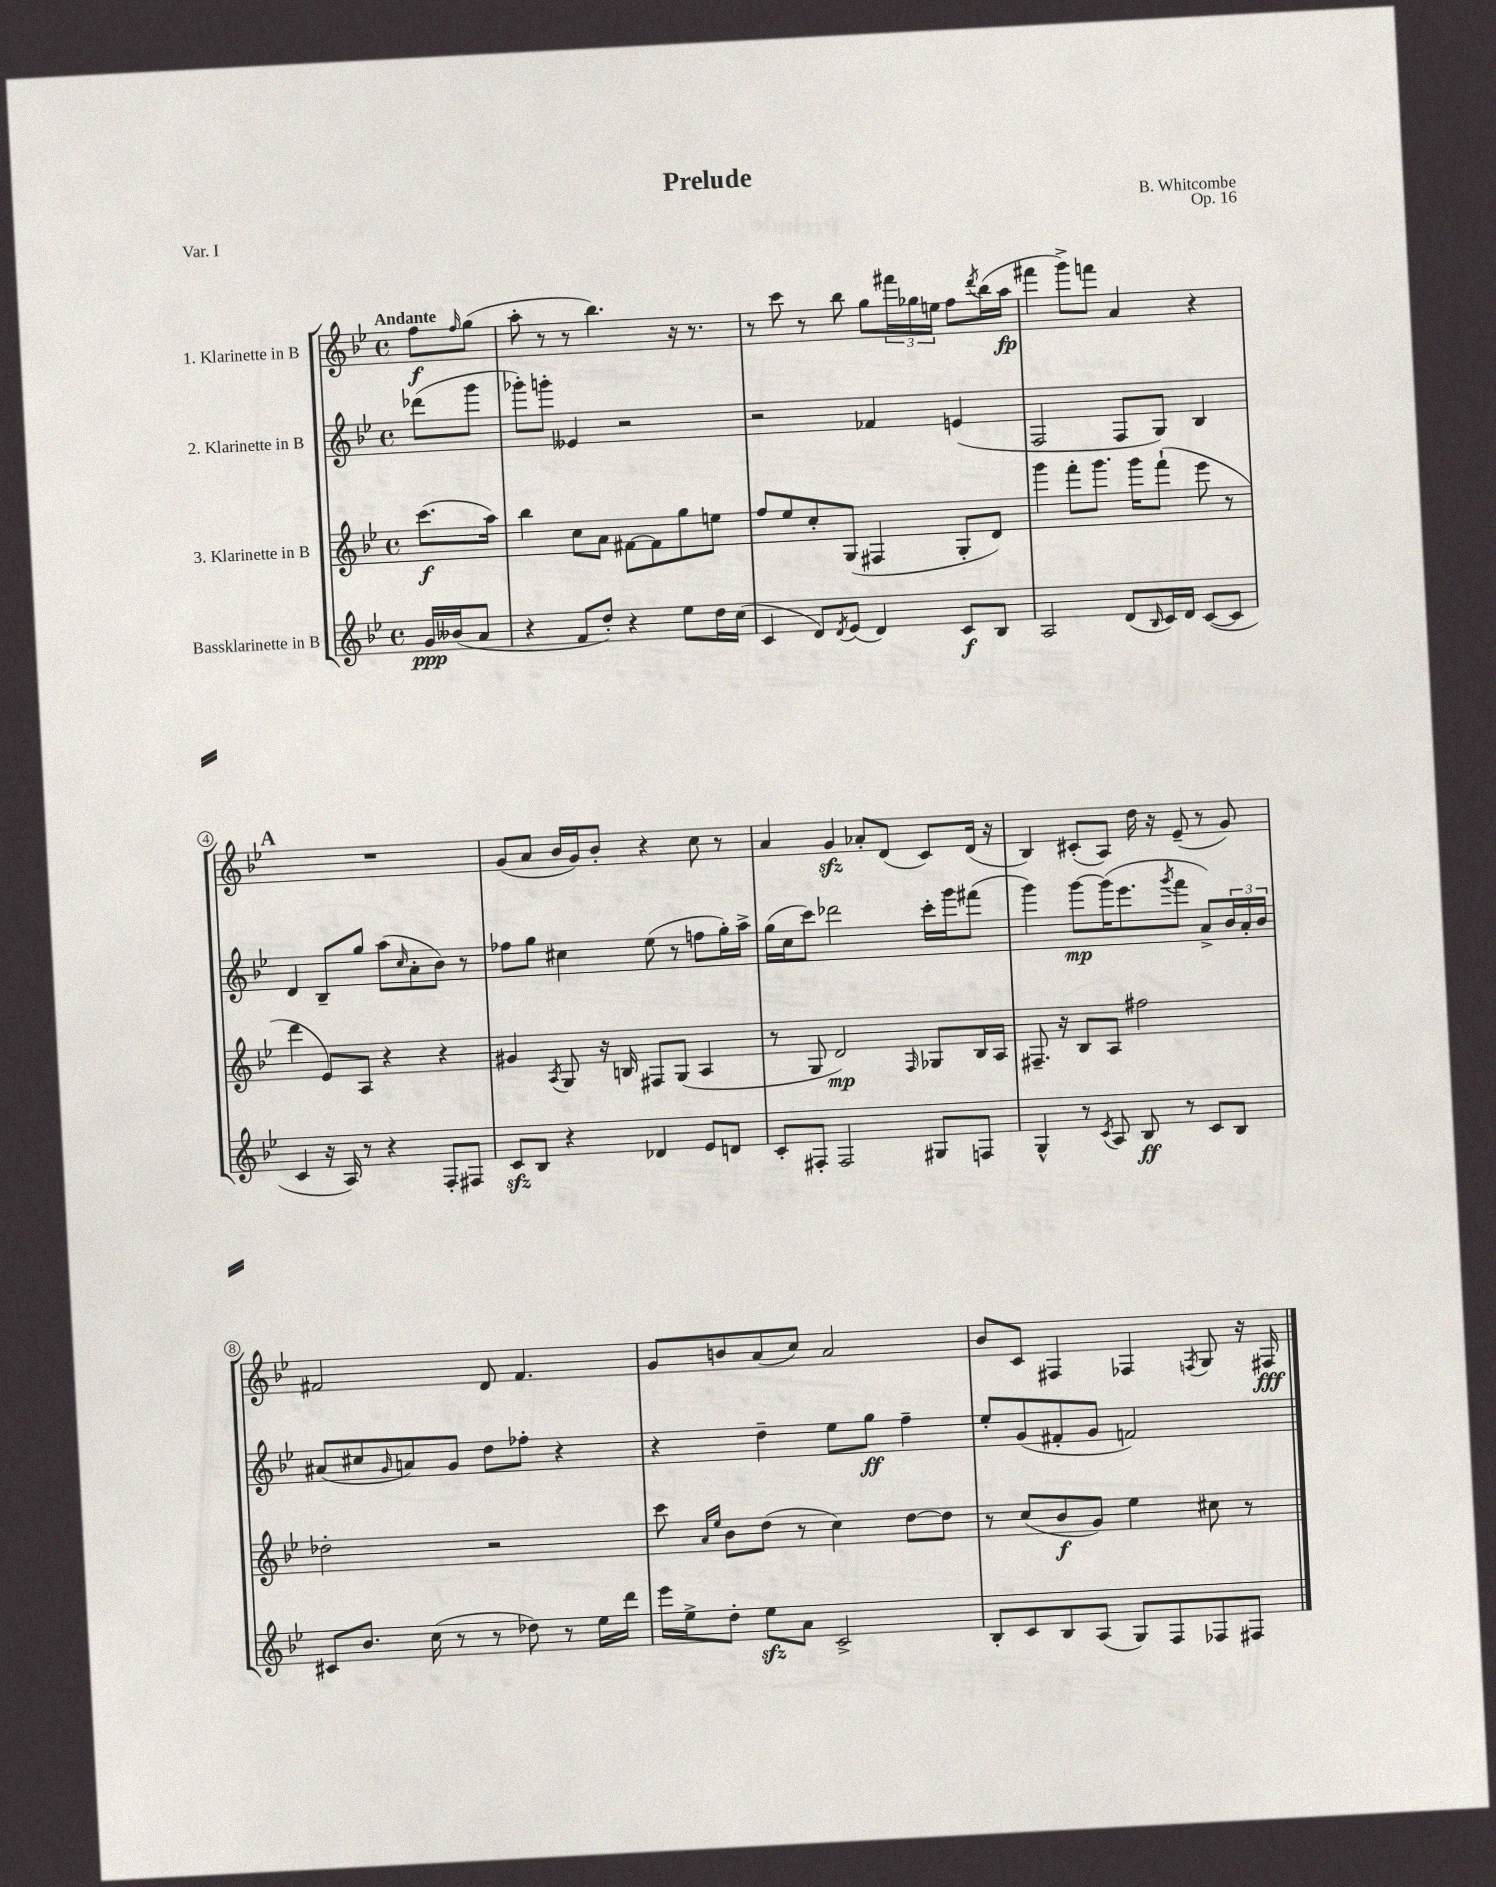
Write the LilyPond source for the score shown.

\header { title = "Prelude" composer = "B. Whitcombe" opus = "Op. 16" piece = "Var. I" }
<<
\new StaffGroup <<
\new Staff = "s0" \with { instrumentName = "1. Klarinette in B" } {
    \clef treble \key bes \major \defaultTimeSignature \time 4/4 \partial 4 \tempo "Andante"
    f''8\f \grace { f''16 } g''8( |
    a''8-. r8 r8 bes''4.) r16 r8. |
    r8 c'''8 r8 bes''8 g''8 \tuplet 3/2 { fis'''16 ges''16 e''16 } f''8 \acciaccatura { d'''8 } bes''16( a''16\fp |
    fis'''4 g'''8->) f'''8 a'4 r4 |
    \mark \markup { \bold "A" } R1 |
    g'8( a'8 bes'16 g'16) bes'8-. r4 c''8 r8 |
    a'4 g'4\sfz aes'8-. d'8( c'8) d'16( r16 |
    bes4) cis'8-.( a8) d''16 r16 ees'8--( r8 g'8) |
    fis'2 d'8 fis'4. |
    g'8 b'8 a'8( c''8) a'2 |
    bes'8 c'8 fis4 fes4 \acciaccatura { f8 } g8 r16 fis16\fff \bar "|." |
}
\new Staff = "s1" \with { instrumentName = "2. Klarinette in B" } {
    \clef treble \key bes \major \defaultTimeSignature \time 4/4 \partial 4
    des'''8( g'''8 |
    ges'''8-.) g'''8-. eeses'4 r2 |
    r2 fes'4 e'4( |
    f2 f8 g8) bes4 |
    \mark \markup { \bold "A" } d'4 bes8-- g''8 a''8( \grace { c''16 } a'8-. bes'8) r8 |
    fes''8 g''8 cis''4 ees''8( r8 f''8 g''16-.) a''16-> |
    g''16( c''16 c'''8) des'''2 c'''16-. g'''16 fis'''8( |
    g'''4) g'''8~\mp g'''16( ees'''8. \acciaccatura { g'''8 } f'''8 a'8->) \tuplet 3/2 { bes'16 a'16-. bes'16 } |
    ais'8( cis''8 \grace { g'16 } a'8) g'8 d''8 fes''8-. r4 |
    r4 d''4-- ees''8 g''8\ff f''4-- |
    ees''8-. g'8( fis'8-. g'8 f'2) \bar "|." |
}
\new Staff = "s2" \with { instrumentName = "3. Klarinette in B" } {
    \clef treble \key bes \major \defaultTimeSignature \time 4/4 \partial 4
    c'''8.\f( a''16) |
    bes''4 c''8 a'8 fis'8~ fis'8 g''8 e''8 |
    f''8 ees''8 c''8-. g8( fis4 g8-. d'8) |
    g'''4 f'''8-. g'''8. g'''16 f'''8-!( ees'''8 r8 |
    \mark \markup { \bold "A" } d'''4 ees'8) a8 r4 r4 |
    gis'4 \acciaccatura { a8 } g8 r16 b16 fis8 g8( a4 |
    r8 g8 d'2\mp) \grace { f16 } ges8 bes16 a16 |
    fis8.-- r16 bes8 a8 fis''2 |
    des''2-. r2 |
    c'''8 \grace { a'16 ees''16 } bes'8 d''8( r8 c''4) d''8~ d''8 |
    r8 c''8( bes'8\f g'8) ees''4 cis''8 r8 \bar "|." |
}
\new Staff = "s3" \with { instrumentName = "Bassklarinette in B" } {
    \clef treble \key bes \major \defaultTimeSignature \time 4/4 \partial 4
    g'16\ppp beses'16( a'8 |
    r4 f'8 d''8-.) r4 ees''8 d''16 c''16( |
    c'4 d'8) \acciaccatura { d'8 } ees'8( d'4) c'8\f bes8 |
    a2 d'8( \grace { bes16 } c'16) d'16 c'8~( c'8 |
    \mark \markup { \bold "A" } c'4 r16 a16) r8 r4 f8-. fis8 |
    c'8\sfz bes8 r4 des'4 ees'8 d'8 |
    c'8-. fis8-. fis2 gis8 f8 |
    g4-^ r8 \acciaccatura { c'8 } a8 bes8\ff r8 c'8 bes8 |
    cis'8 bes'8. c''16( r8 r8 des''8) r8 ees''16 d'''16 |
    ees'''16 ees''16-> d''8-. ees''8\sfz a'8 c'2-> |
    bes8-. c'8 bes8 a8( g8) f8 fes8 fis8 \bar "|." |
}
>>
>>
\layout { \context { \Score \override BarNumber.stencil = #(make-stencil-circler 0.1 0.3 ly:text-interface::print) } }
